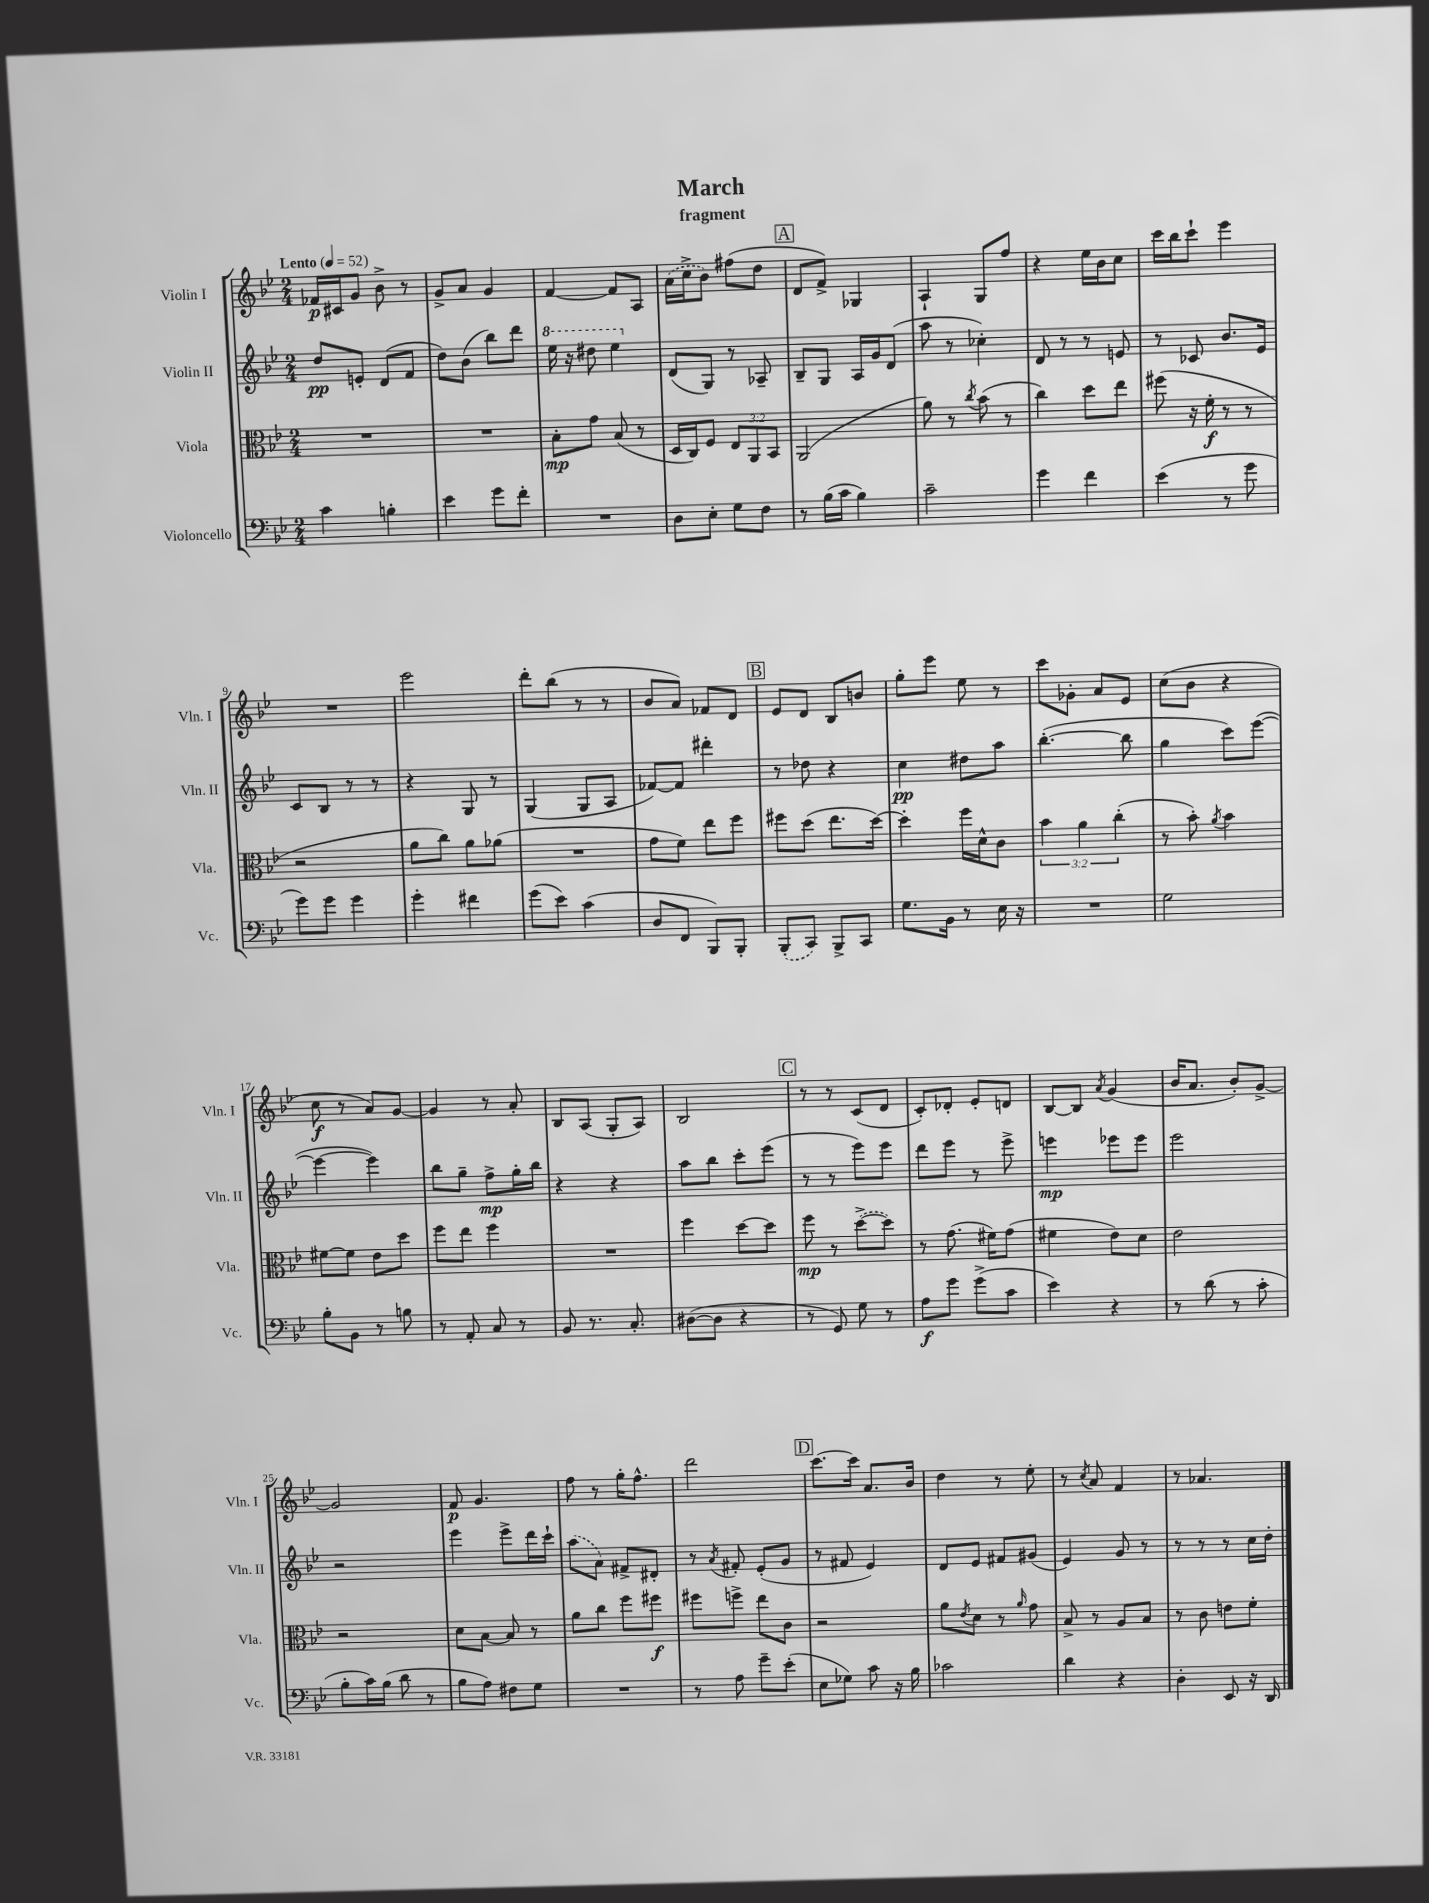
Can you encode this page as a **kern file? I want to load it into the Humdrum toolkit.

**kern	**kern	**kern	**kern
*staff4	*staff3	*staff2	*staff1
*clefF4	*clefC3	*clefG2	*clefG2
*k[b-e-]	*k[b-e-]	*k[b-e-]	*k[b-e-]
*M2/4	*M2/4	*M2/4	*M2/4
*MM52	*MM52	*MM52	*MM52
4c\	2r	8dd/L	16f-/LL
.	.	.	16c#/J
.	.	8e'/J	8g/J
4B'\	.	(8d/L	8b-^\
.	.	8f/J	8r
=	=	=	=
4e-\	2r	8dd\L)	8g^/L
.	.	(8b-\J	8a/J
8g\L	.	8bb-\L)	4g/
8f'\J	.	8ddd\J	.
=	=	=	=
2r	8B-'\L	16eee-\	[4f/
.	.	16r	.
.	8g\J	8ddd#\	.
.	(8B-/	4eee-\	8f/]L
.	8r	.	8A/J
=	=	=	=
8D\L	16D/LL	(8d/L	(16a\LL
.	16C/J)	.	16cc^\J
8E-'\J	8F/J	8G/J)	8b-\J)
8G\L	12E-/L	8r	(8ff#\L
.	12AA/	.	.
8F\J	.	8A-~/	8dd\J
.	12BB-/J	.	.
=	=	=	=
8r	(2AA/	8B-~/L	8d/L
(16B-\LL	.	8G/J	8f^/J)
16c\JJ	.	.	.
4B-\)	.	16A/LL	4G-/
.	.	16g/J	.
.	.	(8d/J	.
=	=	=	=
2c~\	8a\)	8aa\	4A`/
.	8r	8r	.
.	8qcc/	.	.
.	(8b-\	4cc-'\)	8G/L
.	8r	.	8ff/J
=	=	=	=
4g\	4cc\)	8d/	4r
.	.	8r	.
4f\	8dd\L	8r	16ee-\LL
.	.	.	16b-\J
.	8ee-\J	8e/	8cc\J
=	=	=	=
(4e-\	(8ff#\	8r	16ccc\LL
.	.	.	16bb-\J
.	16r	8c-/	8ccc`\J
.	16f'\	.	.
8r	8r	8.b-/L	4eee-\
8g\	8r	.	.
.	.	16e-/Jk	.
=	=	=	=
8g\L)	2r	8c/L	2r
8g\J	.	8B-/J	.
4g\	.	8r	.
.	.	8r	.
=	=	=	=
4g'\	8a\L	4r	2eee-\
.	8cc\J)	.	.
4f#\	8a\L	8G/	.
.	(8a-\J	8r	.
=	=	=	=
(8g\L	2r	(4G/	8ddd'\L
8e-\J)	.	.	(8bb-\J
(4c\	.	8G/L	8r
.	.	8A/J	8r
=	=	=	=
8D/L	8g\L	[8f-/L)	8b-/L
8FF/J	8f\J)	8f-/]J	8a/J)
8BBB-/L)	8ee-\L	4ddd#'\	8f-/L
8BBB-'/J	8ff\J	.	8d/J
=	=	=	=
(8BBB-'/L	8ff#\L	8r	8e-/L
8CC/J)	(8dd\J	8dd-\	8d/J
8BBB-^/L	8.ee-\L	4r	8B-/L
8CC/J	.	.	8b/J
.	[16dd\Jk)	.	.
=	=	=	=
8.G\L	4dd'\]	4cc\	8gg'\L
.	.	.	8eee-\J
16BB-\Jk	.	.	.
8r	16ff\LL	8dd#\L	8ee-\
.	16d^^\J	.	.
16E-\	8c\J	8aa\J	8r
16r	.	.	.
=	=	=	=
2r	6b-\	([4.bb-'\	8ccc\L
.	.	.	8g-'\J
.	6a\	.	.
.	.	.	8a/L
.	(6cc'\	.	.
.	.	8bb-\]	8e-/J
=	=	=	=
2G\	8r	4gg\	(8cc\L
.	8b-'\)	.	8b-\J
.	8qa/	.	.
.	4b-\	8ccc\L)	4r
.	.	([8eee-\J	.
=	=	=	=
8B-'\L	[8f#\L	4eee-\_	8cc\
8BB-\J	8f#\]J	.	8r
8r	8e-\L	4eee-\])	8a/L)
8B\	8dd\J	.	[8g/J
=	=	=	=
8r	8ff\L	8bb-\L	4g/]
8AA'/	8ee-\J	8gg~\J	.
8C/	4ff\	8ff^\L	8r
8r	.	16gg'\L	8a'/
.	.	16bb-\JJ	.
=	=	=	=
8BB-/	2r	4r	8B-/L
8.r	.	.	(8A/J
.	.	4r	8G'/L
8.C'/	.	.	.
.	.	.	8A/J)
=	=	=	=
([8D#\L	4ff\	8aa\L	2B-/
8D#\]J	.	8bb-\J	.
4r	[8dd\L	8ccc'\L	.
.	8dd\]J	(8eee-\J	.
=	=	=	=
8r	8ff\	8r	8r
8GG/)	8r	8r	8r
8G\	([8dd^\L	8eee-\L)	(8c/L
8r	8dd\]J)	8eee-\J	8d/J
=	=	=	=
8A\L	8r	8ddd\L	8c'/L)
8g\J	(8.g\	8eee-\J	8d-'/J
(8g^\L	.	8r	8e-'/L
.	16f#\LK)	.	.
8c\J	(8g\J	8eee-^\	8d/J
=	=	=	=
4e-\)	4f#\	4eee\	[8B-/L
.	.	.	8B-/]J
.	.	.	8qa/
4r	8e-\L)	8eee-\L	(4g/
.	8d\J	8eee-\J	.
=	=	=	=
8r	2e-\	2eee-\	16b-/LK
.	.	.	8.a/J
(8d\	.	.	.
8r	.	.	8b-'/L)
8c'\	.	.	[8g^/J
=	=	=	=
8B-'\L	2r	2r	2g/]
16c\L)	.	.	.
(16B-\JJ	.	.	.
8d\	.	.	.
8r	.	.	.
=	=	=	=
8B-\L	8d\L	4eee-\	8f/
8A\J)	[8B-\J	.	4.g/
8F#\L	8B-/]	8eee-^\L	.
8G\J	8r	16ddd\L	.
.	.	16ccc`\JJ	.
=	=	=	=
2r	8a\L	(8aa\L	8ff\
.	8cc\J	8a\J)	8r
.	8ff\L	8f#^/L	16gg'\LK
.	.	.	8.ff^^\J
.	8ff#\J	8d#'/J	.
=	=	=	=
8r	8ff#\L	8r	2ddd\
.	.	8qa/	.
8A\	8ff^\J	8f#'/	.
8g~\L	8ee-\L	(8e-'/L	.
(8e-'\J	8c\J	8g/J	.
=	=	=	=
8E-\L	2r	8r	[8.ccc\L
8G-\J)	.	8f#/	.
.	.	.	16ccc\]Jk
8c\	.	4e-/)	8.a/L
16r	.	.	.
16B-\	.	.	16b-/Jk
=	=	=	=
2c-\	8a\L	8d/L	4dd\
.	8qe-/	.	.
.	8d\J	8e-/J	.
.	8r	8f#/L	8r
.	16qqa/	.	.
.	8g\	(8g#/J	8ee-'\
=	=	=	=
4d\	8B-^/	4e-/)	8r
.	.	.	8qcc/
.	8r	.	8a/
4r	8A/L	8g/	4f/
.	8B-/J	8r	.
=	=	=	=
4D'\	8r	8r	8r
.	8c\	8r	4.a-/
8EE-/	8e\L	8r	.
16r	8f'\J	16cc\LL	.
16DD/	.	16dd'\JJ	.
==	==	==	==
*-	*-	*-	*-
